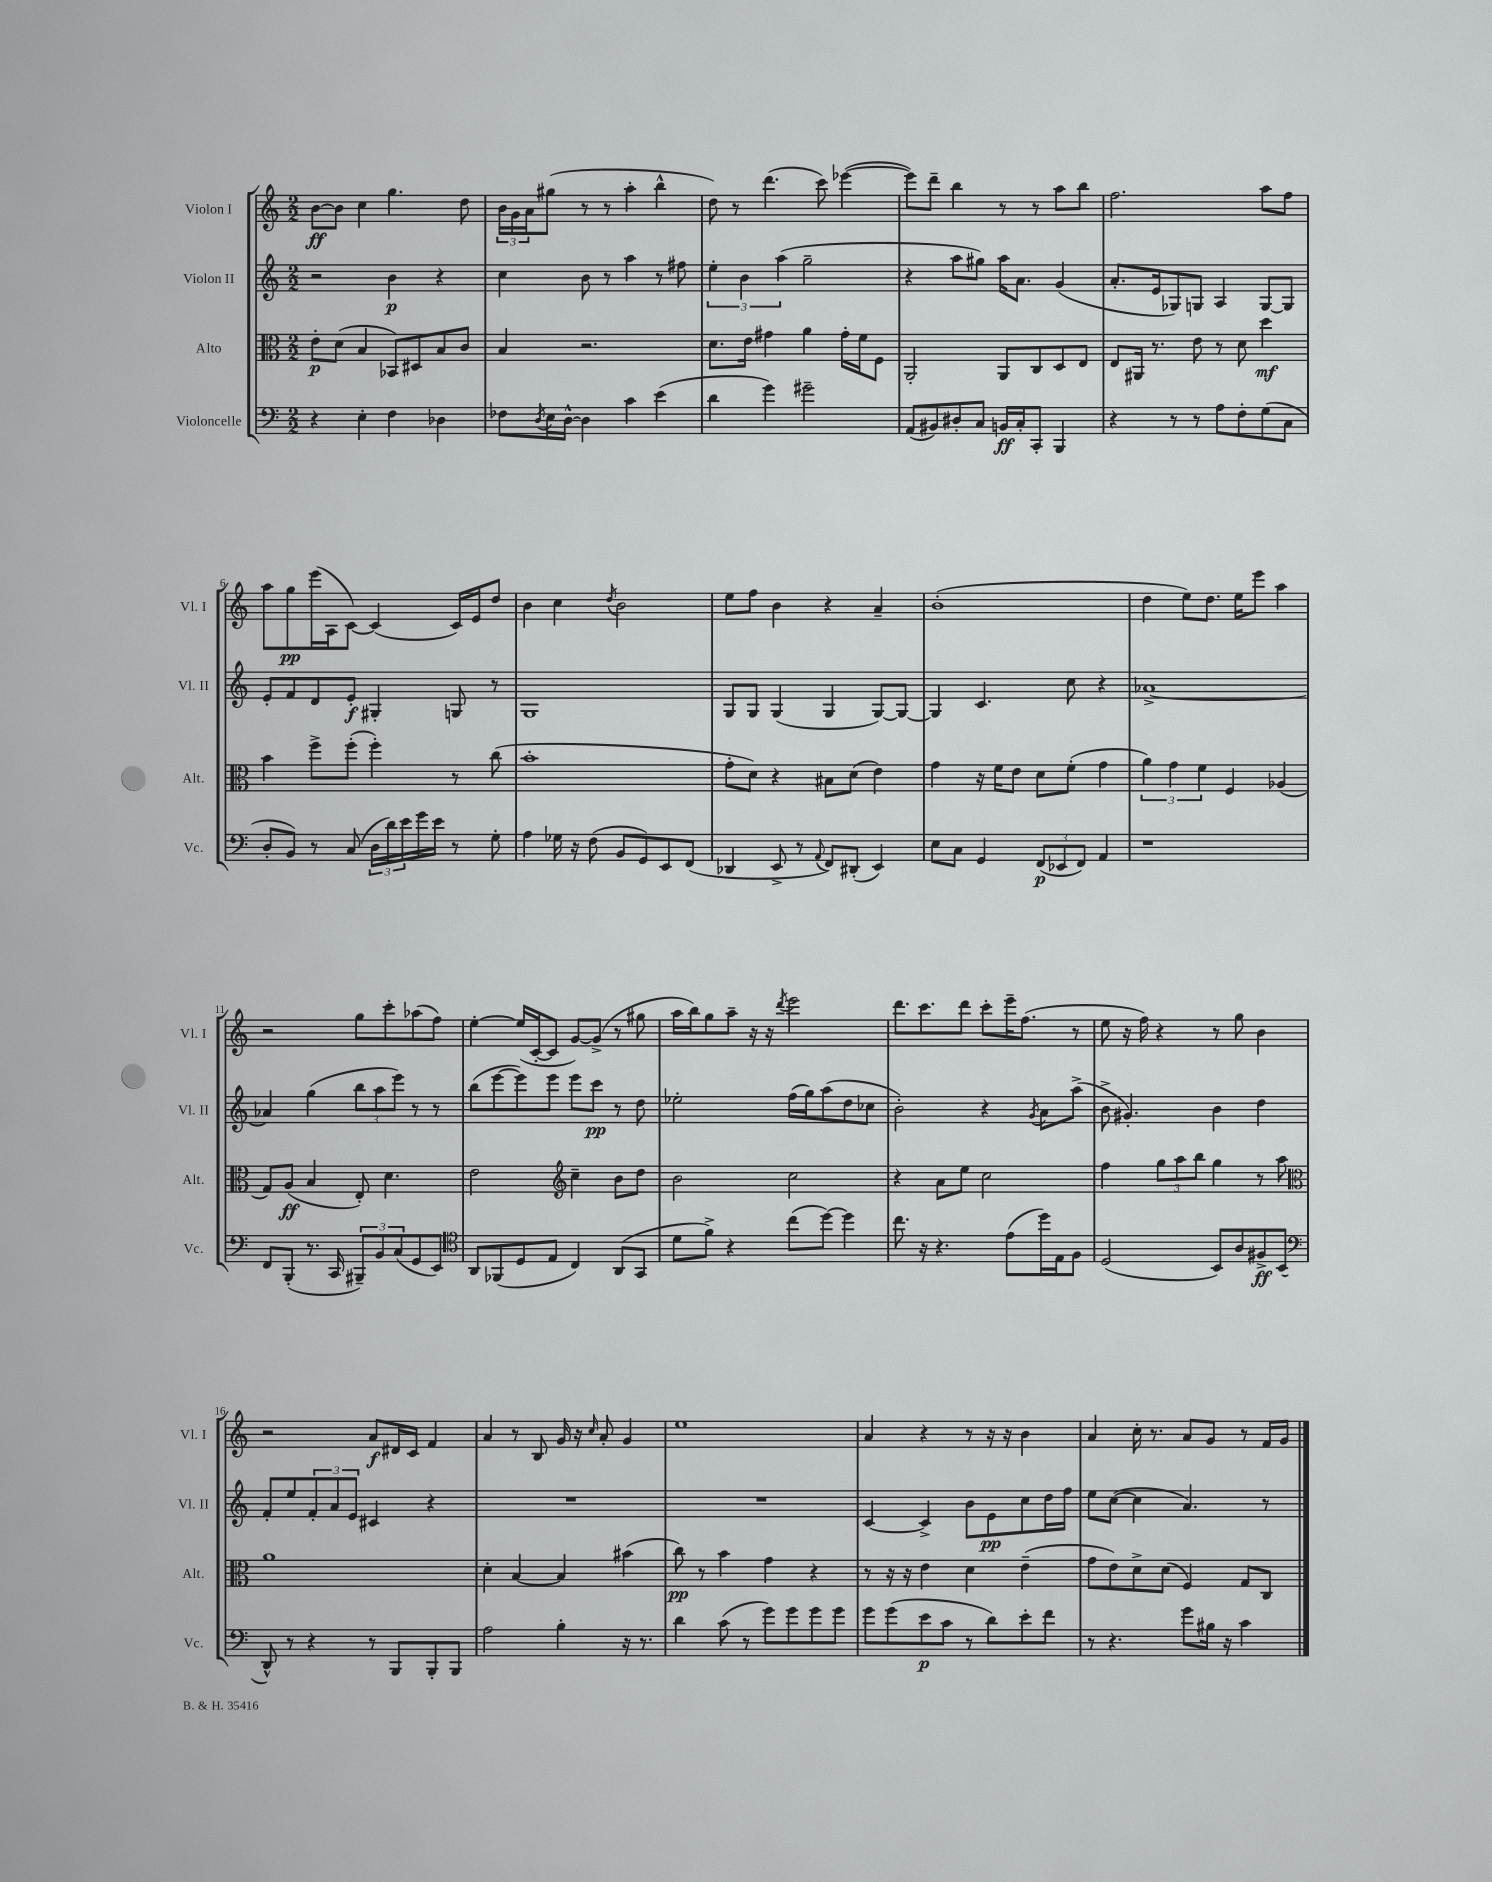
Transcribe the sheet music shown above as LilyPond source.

<<
\new StaffGroup <<
\new Staff = "s0" \with { instrumentName = "Violon I" shortInstrumentName = "Vl. I" } {
    \clef treble \key c \major \numericTimeSignature \time 2/2
    b'8~\ff b'8 c''4 g''4. d''8 |
    \tuplet 3/2 { b'16 g'16 a'16 } gis''8( r8 r8 a''4-. b''4-^ |
    d''8) r8 d'''4.( c'''8) ees'''4~( |
    ees'''8) d'''8-- b''4 r8 r8 a''8 b''8 |
    f''2. a''8 f''8 |
    a''8 g''8\pp e'''16( a16 c'8~) c'4( c'16) e'16 d''8 |
    b'4 c''4 \acciaccatura { d''8 } b'2 |
    e''8 f''8 b'4 r4 a'4-- |
    b'1-.( |
    d''4 e''8) d''8. e''16 e'''8 a''4 |
    r2 g''8 c'''8-. aes''8( f''8) |
    e''4~-. e''16( c'16~-. c'8 g'8~) g'8->( r8 gis''8 |
    a''16 b''16) g''8 a''8-- r16 r16 \acciaccatura { d'''8 } e'''2 |
    d'''8. c'''8. d'''8 c'''8-. e'''16-- f''8.( r8 |
    e''8 r16 f''16) r4 r8 g''8 b'4 |
    r2 a'8\f dis'16 c'16 f'4 |
    a'4 r8 b8 g'16 r16 \grace { c''16 } a'8-. g'4 |
    e''1 |
    a'4 r4 r8 r16 r16 b'4 |
    a'4 c''16-. r8. a'8 g'8 r8 f'16 g'16 \bar "|." |
}
\new Staff = "s1" \with { instrumentName = "Violon II" shortInstrumentName = "Vl. II" } {
    \clef treble \key c \major \numericTimeSignature \time 2/2
    r2 b'4\p r4 |
    c''4 b'8 r8 a''4 r8 fis''8 |
    \tuplet 3/2 { e''4-. b'4 a''4( } g''2-- |
    r4 a''8 gis''8) a''16 a'8. g'4( |
    a'8.-. e'16 ges8) g8 a4 g8~ g8 |
    e'8-. f'8 d'8 e'8-.\f gis4-. g8 r8 |
    g1 |
    g8 g8 g4( g4 g8~) g8~ |
    g4 c'4. c''8 r4 |
    aes'1~-> |
    aes'4 g''4( \tuplet 3/2 { b''8 a''8 e'''8) } r8 r8 |
    b''8( e'''8~ e'''8) e'''8 e'''8 c'''8\pp r8 d''8 |
    ees''2-. f''16( g''16) a''8( d''8 ces''8 |
    b'2-.) r4 \acciaccatura { g'8 } a'8 a''8->( |
    b'8-> gis'4.-.) b'4 d''4 |
    f'8-. e''8 \tuplet 3/2 { f'8-. a'8 e'8 } cis'4 r4 |
    R1 |
    R1 |
    c'4~ c'4-> b'8 e'8\pp c''8 d''16 f''16 |
    e''8 c''8~( c''4 a'4.) r8 \bar "|." |
}
\new Staff = "s2" \with { instrumentName = "Alto" shortInstrumentName = "Alt." } {
    \clef alto \key c \major \numericTimeSignature \time 2/2
    e'8-.\p d'8( b4 bes,8) dis8 b8 c'8 |
    b4 r2. |
    d'8. e'16 gis'4 a'4 gis'16-. f'16 f8 |
    a,2-. a,8 c8 d8 e8 |
    e8 ais,16 r8. e'8 r8 d'8 d''4\mf |
    b'4 f''8-> f''8-.( f''4-.) r8 c''8( |
    b'1-. |
    g'8-. d'8) r4 bis8 d'8( e'4) |
    g'4 r16 f'16 e'8 d'8 f'8-.( g'4 |
    \tuplet 3/2 { a'4) g'4 f'4 } f4 aes4( |
    g8) a8\ff( b4 e8-.) d'4. |
    e'2 \clef treble c''4-- b'8 d''8 |
    b'2 c''2 |
    r4 a'8 e''8 c''2 |
    f''4 \tuplet 3/2 { g''8 a''8 b''8 } g''4 r8 a''8 |
    \clef alto a'1 |
    d'4-. b4~ b4 bis'4( |
    c''8\pp) r8 b'4 g'4 r4 |
    r8 r16 r16 e'4 d'4 e'4--( |
    g'8 e'8) d'8-> d'8( f4) g8 c8 \bar "|." |
}
\new Staff = "s3" \with { instrumentName = "Violoncelle" shortInstrumentName = "Vc." } {
    \clef bass \key c \major \numericTimeSignature \time 2/2
    r4 e4-. f4 des4 |
    fes8 \acciaccatura { d8 } e16 d16~-^ d4 c'4 e'4( |
    d'4 g'4) gis'2-- |
    a,8( bis,8) dis8-. c8 b,16\ff c16-. c,8-. b,,4 |
    r4 r8 r8 a8 f8-. g8( c8 |
    d8-. b,8) r8 c8( \tuplet 3/2 { d16 d'16) e'16 } g'16 e'16 r8 g8-. |
    a4 ges16 r16 f8( b,8 g,8) e,8 f,8( |
    des,4 e,8-> r8 \appoggiatura { a,8 } f,8) dis,8-.( e,4) |
    e8 c8 g,4 \tuplet 3/2 { f,8\p( ees,8 f,8) } a,4 |
    r1 |
    f,8 b,,8-.( r8. c,16 \tuplet 3/2 { bis,,8--) b,8 c8( } g,8 e,8) |
    \clef tenor a,8 fes,8( d8 e8 c4) a,8( g,8 |
    d'8 f'8->) r4 c''8( d''8~) d''4 |
    c''8. r16 r4. e'8( d''16) e16 f8 |
    d2( b,8) a8 fis8->\ff b,8( |
    \clef bass d,8-^) r8 r4 r8 b,,8 b,,8-. b,,8 |
    a2 b4-. r16 r8. |
    d'4 c'8( r8 g'8) g'8 g'8 g'8 |
    g'8 g'8( e'8\p c'8 r8 d'8) e'8-. f'8 |
    r8 r4. g'8 bis16 r16 c'4 \bar "|." |
}
>>
>>
